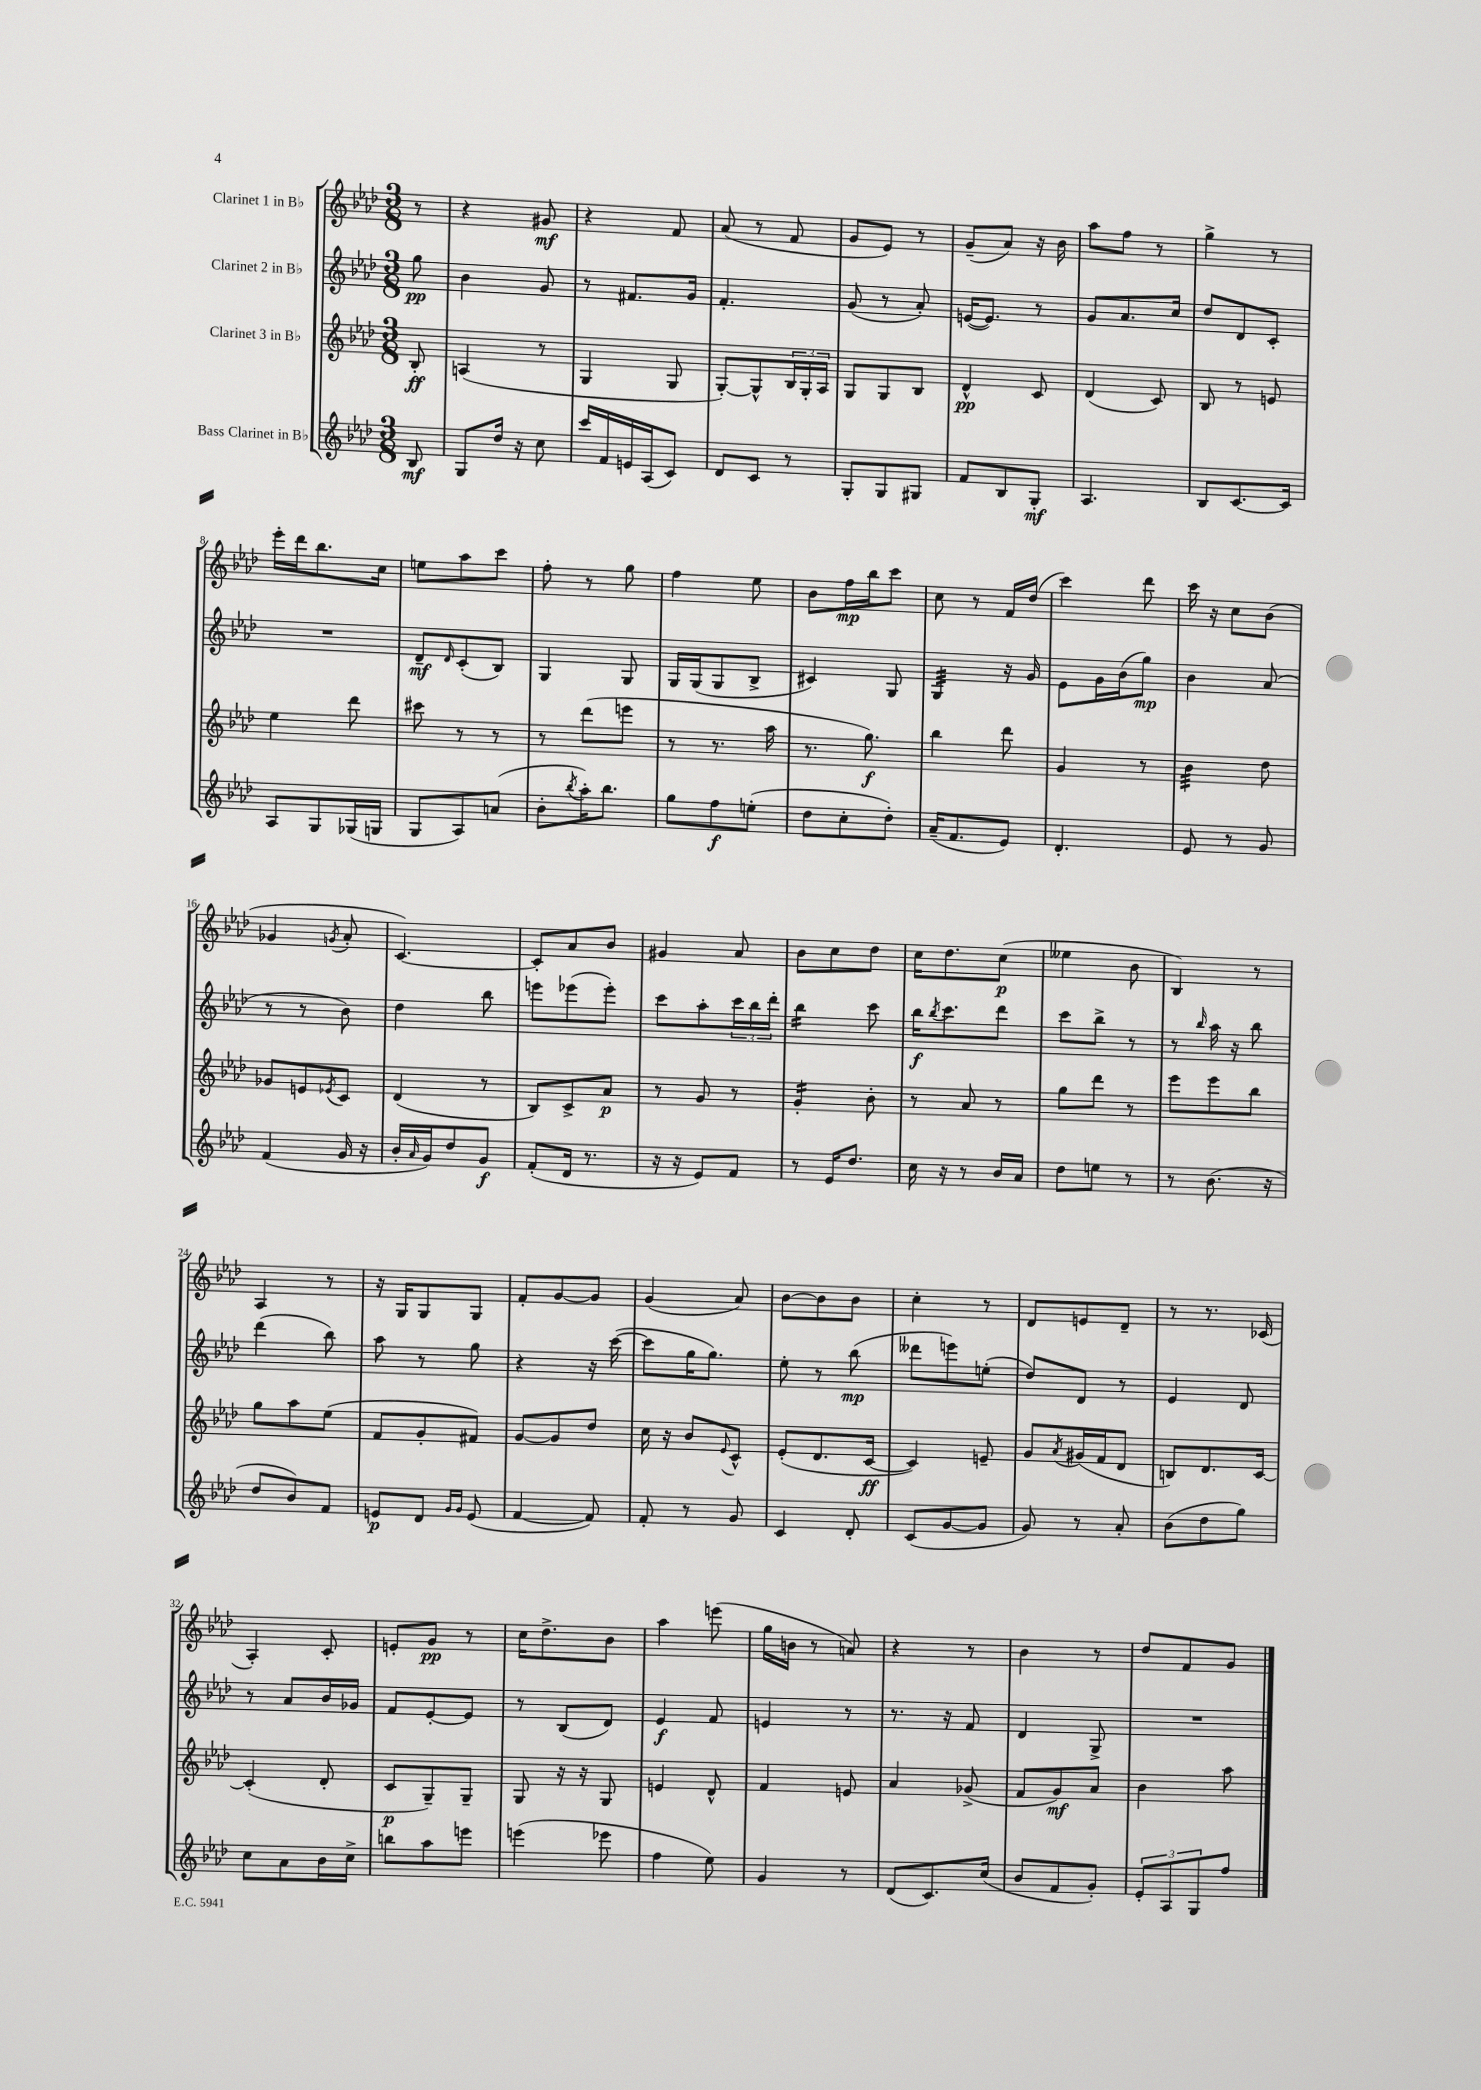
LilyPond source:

<<
\new StaffGroup <<
\new Staff = "s0" \with { instrumentName = "Clarinet 1 in Bb" } {
    \clef treble \key aes \major \numericTimeSignature \time 3/8 \partial 8
    r8 |
    r4 gis'8\mf |
    r4 f'8 |
    aes'8( r8 f'8 |
    g'8 ees'8) r8 |
    g'8--( aes'8) r16 bes'16 |
    aes''8 f''8 r8 |
    g''4-> r8 |
    ees'''16-. des'''16 bes''8. c''16 |
    e''8 aes''8 c'''8 |
    f''8-. r8 g''8 |
    f''4 ees''8 |
    bes'8 f''16\mp bes''16 c'''8 |
    c''8 r8 f'16 des''16( |
    c'''4) des'''8 |
    c'''16 r16 c''8 bes'8( |
    ges'4 \acciaccatura { g'8 } aes'8-. |
    c'4.~) |
    c'8-. aes'8 bes'8 |
    gis'4 aes'8 |
    bes'8 c''8 des''8 |
    c''16 des''8. c''8\p( |
    eeses''4 bes'8 |
    bes4) r8 |
    aes4 r8 |
    r16 g16 g8 g8 |
    f'8-. g'8~ g'8 |
    g'4( aes'8) |
    bes'8~ bes'8 bes'8 |
    c''4-. r8 |
    des'8 e'8 des'8-- |
    r8 r8. ces'16( |
    aes4-.) c'8-. |
    e'8-. g'8\pp r8 |
    c''16 des''8.-> bes'8 |
    aes''4 e'''8( |
    g''16 b'16 r8 a'8) |
    r4 r8 |
    bes'4 r8 |
    des''8 f'8 g'8 \bar "|." |
}
\new Staff = "s1" \with { instrumentName = "Clarinet 2 in Bb" } {
    \clef treble \key aes \major \numericTimeSignature \time 3/8 \partial 8
    g''8\pp |
    bes'4 g'8 |
    r8 fis'8. g'16 |
    f'4.-. |
    g'8( r8 aes'8-.) |
    e'16~( e'8.) r8 |
    g'8 aes'8. c''16 |
    des''8 des'8 c'8-. |
    R4. |
    des'8--\mf \grace { des'16 } c'8-.( bes8) |
    g4 g8 |
    g16 g16( g8 bes8-> |
    cis'4) g8 |
    g4:32 r16 g'16 |
    ees'8 g'16 bes'16( g''8\mp) |
    bes'4 aes'8( |
    r8 r8 bes'8) |
    des''4 bes''8 |
    e'''8 ees'''8( ees'''8-.) |
    c'''8 aes''8-. \tuplet 3/2 { c'''16 bes''16 des'''16-. } |
    bes''4:16 c'''8 |
    bes''16\f \acciaccatura { bes''8 } c'''8. des'''8 |
    c'''8 bes''8-> r8 |
    r8 \grace { bes''16 } aes''16 r16 bes''8 |
    des'''4( bes''8) |
    aes''8 r8 g''8 |
    r4 r16 c'''16~( |
    c'''8 g''16 g''8.) |
    ees''8-. r8 bes''8\mp( |
    deses'''8 e'''8) e''8-.( |
    des''8) des'8 r8 |
    ees'4 des'8 |
    r8 aes'8 bes'16 ges'16 |
    f'8 ees'8~-. ees'8 |
    r8 bes8( des'8) |
    ees'4\f f'8 |
    e'4 r8 |
    r8. r16 f'8 |
    des'4 g8-> |
    R4. \bar "|." |
}
\new Staff = "s2" \with { instrumentName = "Clarinet 3 in Bb" } {
    \clef treble \key aes \major \numericTimeSignature \time 3/8 \partial 8
    bes8-.\ff |
    a4( r8 |
    g4 g8 |
    g8~-.) g8-^ \tuplet 3/2 { bes16 g16-. aes16 } |
    g8 g8 bes8 |
    des'4-^\pp c'8 |
    des'4( c'8) |
    bes8 r8 e'8 |
    ees''4 des'''8 |
    cis'''8 r8 r8 |
    r8 des'''8( e'''8 |
    r8 r8. aes''16 |
    r8. g''8.\f) |
    bes''4 des'''8 |
    g'4 r8 |
    bes'4:32 des''8 |
    ges'8 e'8 \acciaccatura { ees'8 } c'8 |
    des'4( r8 |
    bes8) c'8-> aes'8\p |
    r8 g'8 r8 |
    g'4:16-. bes'8-. |
    r8 aes'8 r8 |
    g''8 des'''8 r8 |
    ees'''8 ees'''8 bes''8 |
    g''8 aes''8 ees''8( |
    f'8 g'8-. fis'8) |
    g'8~ g'8 des''8 |
    c''16 r16 bes'8 \appoggiatura { ees'8 } c'8-^ |
    ees'8-.( des'8. c'16~\ff |
    c'4) e'8-- |
    g'8 \acciaccatura { aes'8 } gis'16( f'16 des'8 |
    b8) des'8. c'16~ |
    c'4-.( des'8-. |
    c'8\p g8--) g8-- |
    g8 r16 r16 g8 |
    e'4 des'8-^ |
    f'4 e'8 |
    aes'4 ges'8->( |
    f'8 g'8\mf) aes'8 |
    bes'4 aes''8 \bar "|." |
}
\new Staff = "s3" \with { instrumentName = "Bass Clarinet in Bb" } {
    \clef treble \key aes \major \numericTimeSignature \time 3/8 \partial 8
    bes8\mf |
    g8 des''16 r16 c''8 |
    c'''16 f'16 e'16 aes16( c'8) |
    des'8 c'8 r8 |
    g8-. g8 gis8 |
    f'8 bes8 g8-.\mf |
    aes4. |
    bes8 c'8.~ c'16 |
    aes8 g8 ges16( g16 |
    g8 aes8) a'8( |
    bes'8-. \acciaccatura { bes''8 } aes''16-.) bes''8. |
    g''8 f''8\f e''8-.( |
    des''8 c''8-. des''8-.) |
    aes'16--( f'8. ees'8) |
    des'4.-. |
    ees'8 r8 g'8 |
    f'4( g'16 r16 |
    bes'16-. \grace { aes'16 } g'16) des''8 g'8\f |
    f'8-.( des'16 r8. |
    r16 r16 ees'8) f'8 |
    r8 ees'16 des''8. |
    c''16 r16 r8 bes'16 aes'16 |
    des''8 e''8 r8 |
    r8 bes'8.( r16 |
    des''8 bes'8) f'8 |
    e'8\p des'8 \grace { g'16 g'16 } e'8( |
    f'4~ f'8) |
    f'8-. r8 g'8 |
    c'4 des'8-. |
    c'8( g'8~ g'8 |
    g'8) r8 aes'8-. |
    bes'8( des''8 g''8) |
    c''8 aes'8 bes'16 c''16-> |
    b''8 aes''8 e'''8 |
    e'''4( ees'''8 |
    f''4 ees''8) |
    g'4 r8 |
    des'8( c'8.) c''16( |
    bes'8 f'8 g'8-.) |
    \tuplet 3/2 { ees'8-. aes8 g8 } f''8 \bar "|." |
}
>>
>>
